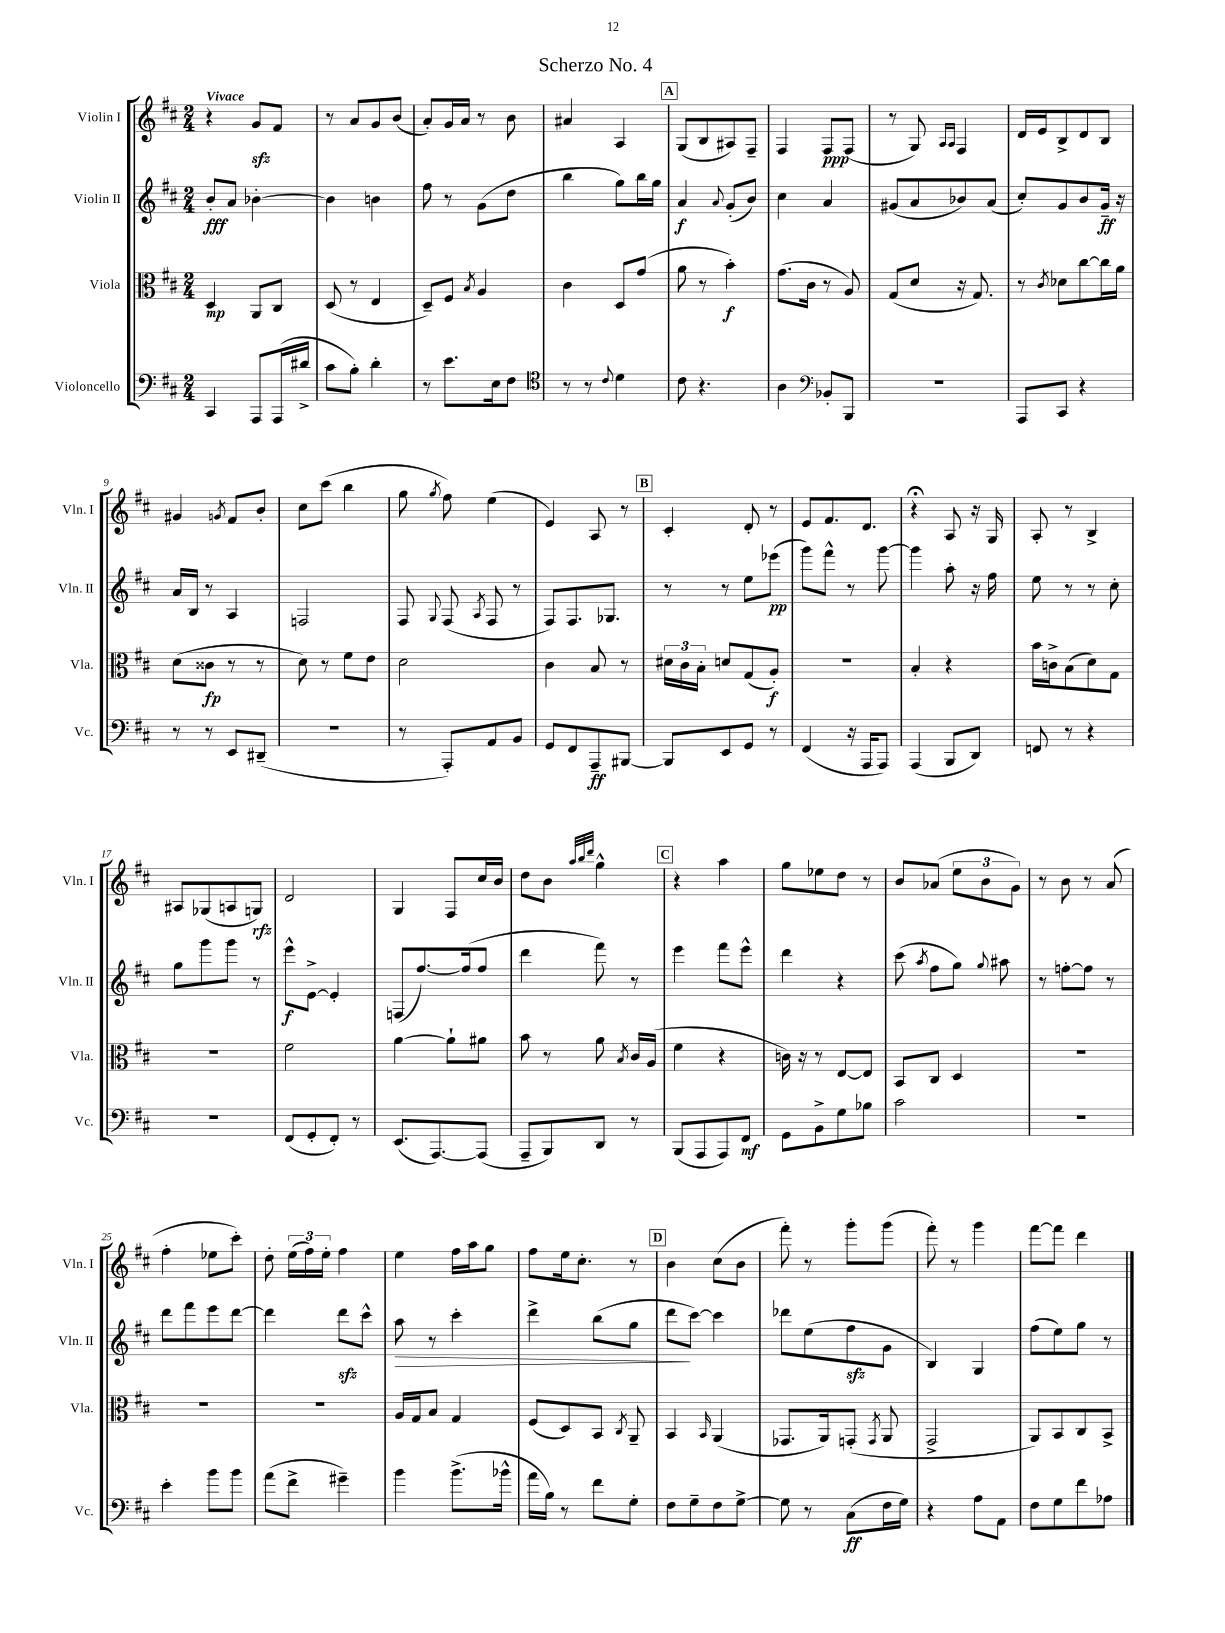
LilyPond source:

\header { title = "Scherzo No. 4" }
<<
\new StaffGroup <<
\new Staff = "s0" \with { instrumentName = "Violin I" shortInstrumentName = "Vln. I" } {
    \clef treble \key d \major \numericTimeSignature \time 2/4 \tempo "Vivace"
    \autoBeamOff r4 g'8[\sfz fis'8] |
    r8 a'8[ g'8 b'8]( |
    a'8[-.) g'16 a'16] r8 b'8 |
    ais'4 a4 |
    \mark \markup { \box "A" } g8[( b8 ais8) fis8]-- |
    fis4 fis8[\ppp fis8]( |
    r8 g8) \grace { a16[ a16] } fis4 |
    d'16[ e'16 b8-> d'8 b8] |
    gis'4 \acciaccatura { g'8 } fis'8[ b'8]-. |
    cis''8[ cis'''8]( b''4 |
    g''8 \acciaccatura { g''8 } fis''8) e''4( |
    e'4) a8 r8 |
    \mark \markup { \box "B" } cis'4-. d'8-. r8 |
    e'8[ fis'8. d'8.] |
    r4\fermata a8 r16 g16 |
    a8-. r8 b4-> |
    ais8[ ges8( a8 g8]\rfz) |
    d'2 |
    g4 fis8[ cis''16 b'16] |
    d''8[ b'8] \grace { a''32[ b''32 d'''32] } g''4-^ |
    \mark \markup { \box "C" } r4 a''4 |
    g''8[ ees''8 d''8] r8 |
    b'8[ aes'8]( \tuplet 3/2 { e''8[ b'8 g'8]) } |
    r8 b'8 r8 a'8( |
    fis''4-. ees''8[ cis'''8]-.) |
    d''8-. \tuplet 3/2 { e''16[( fis''16) e''16]-. } fis''4 |
    e''4 fis''16[ a''16 g''8] |
    fis''8[ e''16 cis''8.]-. r8 |
    \mark \markup { \box "D" } b'4 cis''8[( b'8] |
    fis'''8-.) r8 g'''8[-. g'''8]( |
    fis'''8-.) r8 g'''4 |
    fis'''8[~ fis'''8] d'''4 \bar "|." |
}
\new Staff = "s1" \with { instrumentName = "Violin II" shortInstrumentName = "Vln. II" } {
    \clef treble \key d \major \numericTimeSignature \time 2/4
    \autoBeamOff b'8[-.\fff a'8] bes'4~-. |
    bes'4 b'4 |
    fis''8 r8 g'8[( d''8] |
    b''4 g''8[) b''16 g''16] |
    \mark \markup { \box "A" } a'4\f \appoggiatura { a'8 } g'8[-.( b'8]) |
    cis''4 a'4 |
    gis'8[( a'8 bes'8) a'8]( |
    cis''8[-.) g'8 b'8 g'16]--\ff r16 |
    a'16[ b16] r8 a4 |
    f2 |
    fis8 \appoggiatura { g8 } fis8( \acciaccatura { a8 } fis8 r8 |
    fis8[) fis8. ges8.] |
    \mark \markup { \box "B" } r8 r8 e''8[ ees'''8]\pp( |
    g'''8[) fis'''8]-^ r8 g'''8~ |
    g'''4 a''8-. r16 fis''16 |
    e''8 r8 r8 cis''8-. |
    g''8[ g'''8 g'''8] r8 |
    e'''8[-^\f e'8]~-> e'4-. |
    f8[( fis''8.~) fis''16( fis''8] |
    d'''4 fis'''8) r8 |
    \mark \markup { \box "C" } e'''4 fis'''8[ e'''8]-^ |
    d'''4 r4 |
    cis'''8( \acciaccatura { a''8 } fis''8[ g''8]) \appoggiatura { g''8 } ais''8 |
    r8 f''8[~-. f''8] r8 |
    d'''8[ fis'''8 e'''8 d'''8]~ |
    d'''4 d'''8[\sfz cis'''8]-^ |
    a''8\> r8 cis'''4-. |
    d'''4-> b''8[( g''8] |
    \mark \markup { \box "D" } d'''8[\! cis'''8]~) cis'''4 |
    des'''8[ e''8( fis''8\sfz g'8] |
    b4) g4 |
    fis''8[( e''8) g''8] r8 \bar "|." |
}
\new Staff = "s2" \with { instrumentName = "Viola" shortInstrumentName = "Vla." } {
    \clef alto \key d \major \numericTimeSignature \time 2/4
    \autoBeamOff d4\mp a,8[ cis8] |
    d8( r8 e4 |
    d8[--) fis8] \acciaccatura { b8 } a4 |
    cis'4 d8[ g'8]( |
    \mark \markup { \box "A" } a'8 r8 b'4-.\f) |
    g'8.[( cis'16] r8 a8) |
    g8[( d'8] r16 g8.) |
    r8 \acciaccatura { cis'8 } des'8[ cis''8~ cis''16 a'16] |
    d'8[( cisis'8]\fp r8 r8 |
    d'8) r8 fis'8[ e'8] |
    d'2 |
    cis'4 b8 r8 |
    \mark \markup { \box "B" } \tuplet 3/2 { dis'16[ cis'16 b16]-. } d'8[ g8( a8]-.\f) |
    r2 |
    b4-. r4 |
    b'16[ c'16-> b8( d'8) g8] |
    R2 |
    fis'2 |
    a'4~ a'8[-! ais'8] |
    b'8 r8 a'8 \acciaccatura { b8 } cis'16[ a16]( |
    \mark \markup { \box "C" } fis'4 r4 |
    c'16) r16 r8 e8[~ e8] |
    b,8[ cis8] d4 |
    R2 |
    R2 |
    R2 |
    a16[ g16 b8] g4 |
    fis8[( d8) b,8] \acciaccatura { cis8 } a,8-- |
    \mark \markup { \box "D" } b,4 \grace { b,16 } a,4( |
    ges,8.[ a,16) g,8]-.( \acciaccatura { g,8 } a,8 |
    g,2-> |
    a,8[) b,8 cis8 b,8]-> \bar "|." |
}
\new Staff = "s3" \with { instrumentName = "Violoncello" shortInstrumentName = "Vc." } {
    \clef bass \key d \major \numericTimeSignature \time 2/4
    \autoBeamOff cis,4 a,,8[ a,,16( dis'16]-> |
    cis'8[ b8]-.) d'4-. |
    r8 e'8.[ e16 fis8] |
    \clef tenor r8 r8 \appoggiatura { cis'8 } d'4 |
    \mark \markup { \box "A" } cis'8 r4. |
    a4 \clef bass bes,8[-. b,,8] |
    R2 |
    a,,8[ cis,8] r4 |
    r8 r8 e,8[ dis,8]--( |
    R2 |
    r8 a,,8[-.) a,8 b,8] |
    g,8[ fis,8 a,,8--\ff bis,,8]~ |
    \mark \markup { \box "B" } bis,,8[ e,8 g,8] r8 |
    fis,4( r16 a,,16[ a,,8]) |
    a,,4( b,,8[ d,8]) |
    f,8 r8 r4 |
    R2 |
    fis,8[( g,8-. fis,8]-.) r8 |
    e,8.[( a,,8.~) a,,8]( |
    a,,8[-- b,,8) d,8] r8 |
    \mark \markup { \box "C" } b,,8[( a,,8 a,,8) fis,8]\mf |
    g,8[ b,8-> g8 bes8] |
    cis'2 |
    R2 |
    e'4-. b'8[ b'8] |
    a'8[( fis'8]-> gis'4--) |
    b'4 b'8.[->( bes'16]-^ |
    a'16[ b16]) r8 fis'8[ g8]-. |
    \mark \markup { \box "D" } fis8[ g8-- fis8 g8]~-> |
    g8 r8 cis8[\ff( fis16 g16]) |
    r4 a8[ a,8] |
    fis8[ g8 fis'8 aes8] \bar "|." |
}
>>
>>
